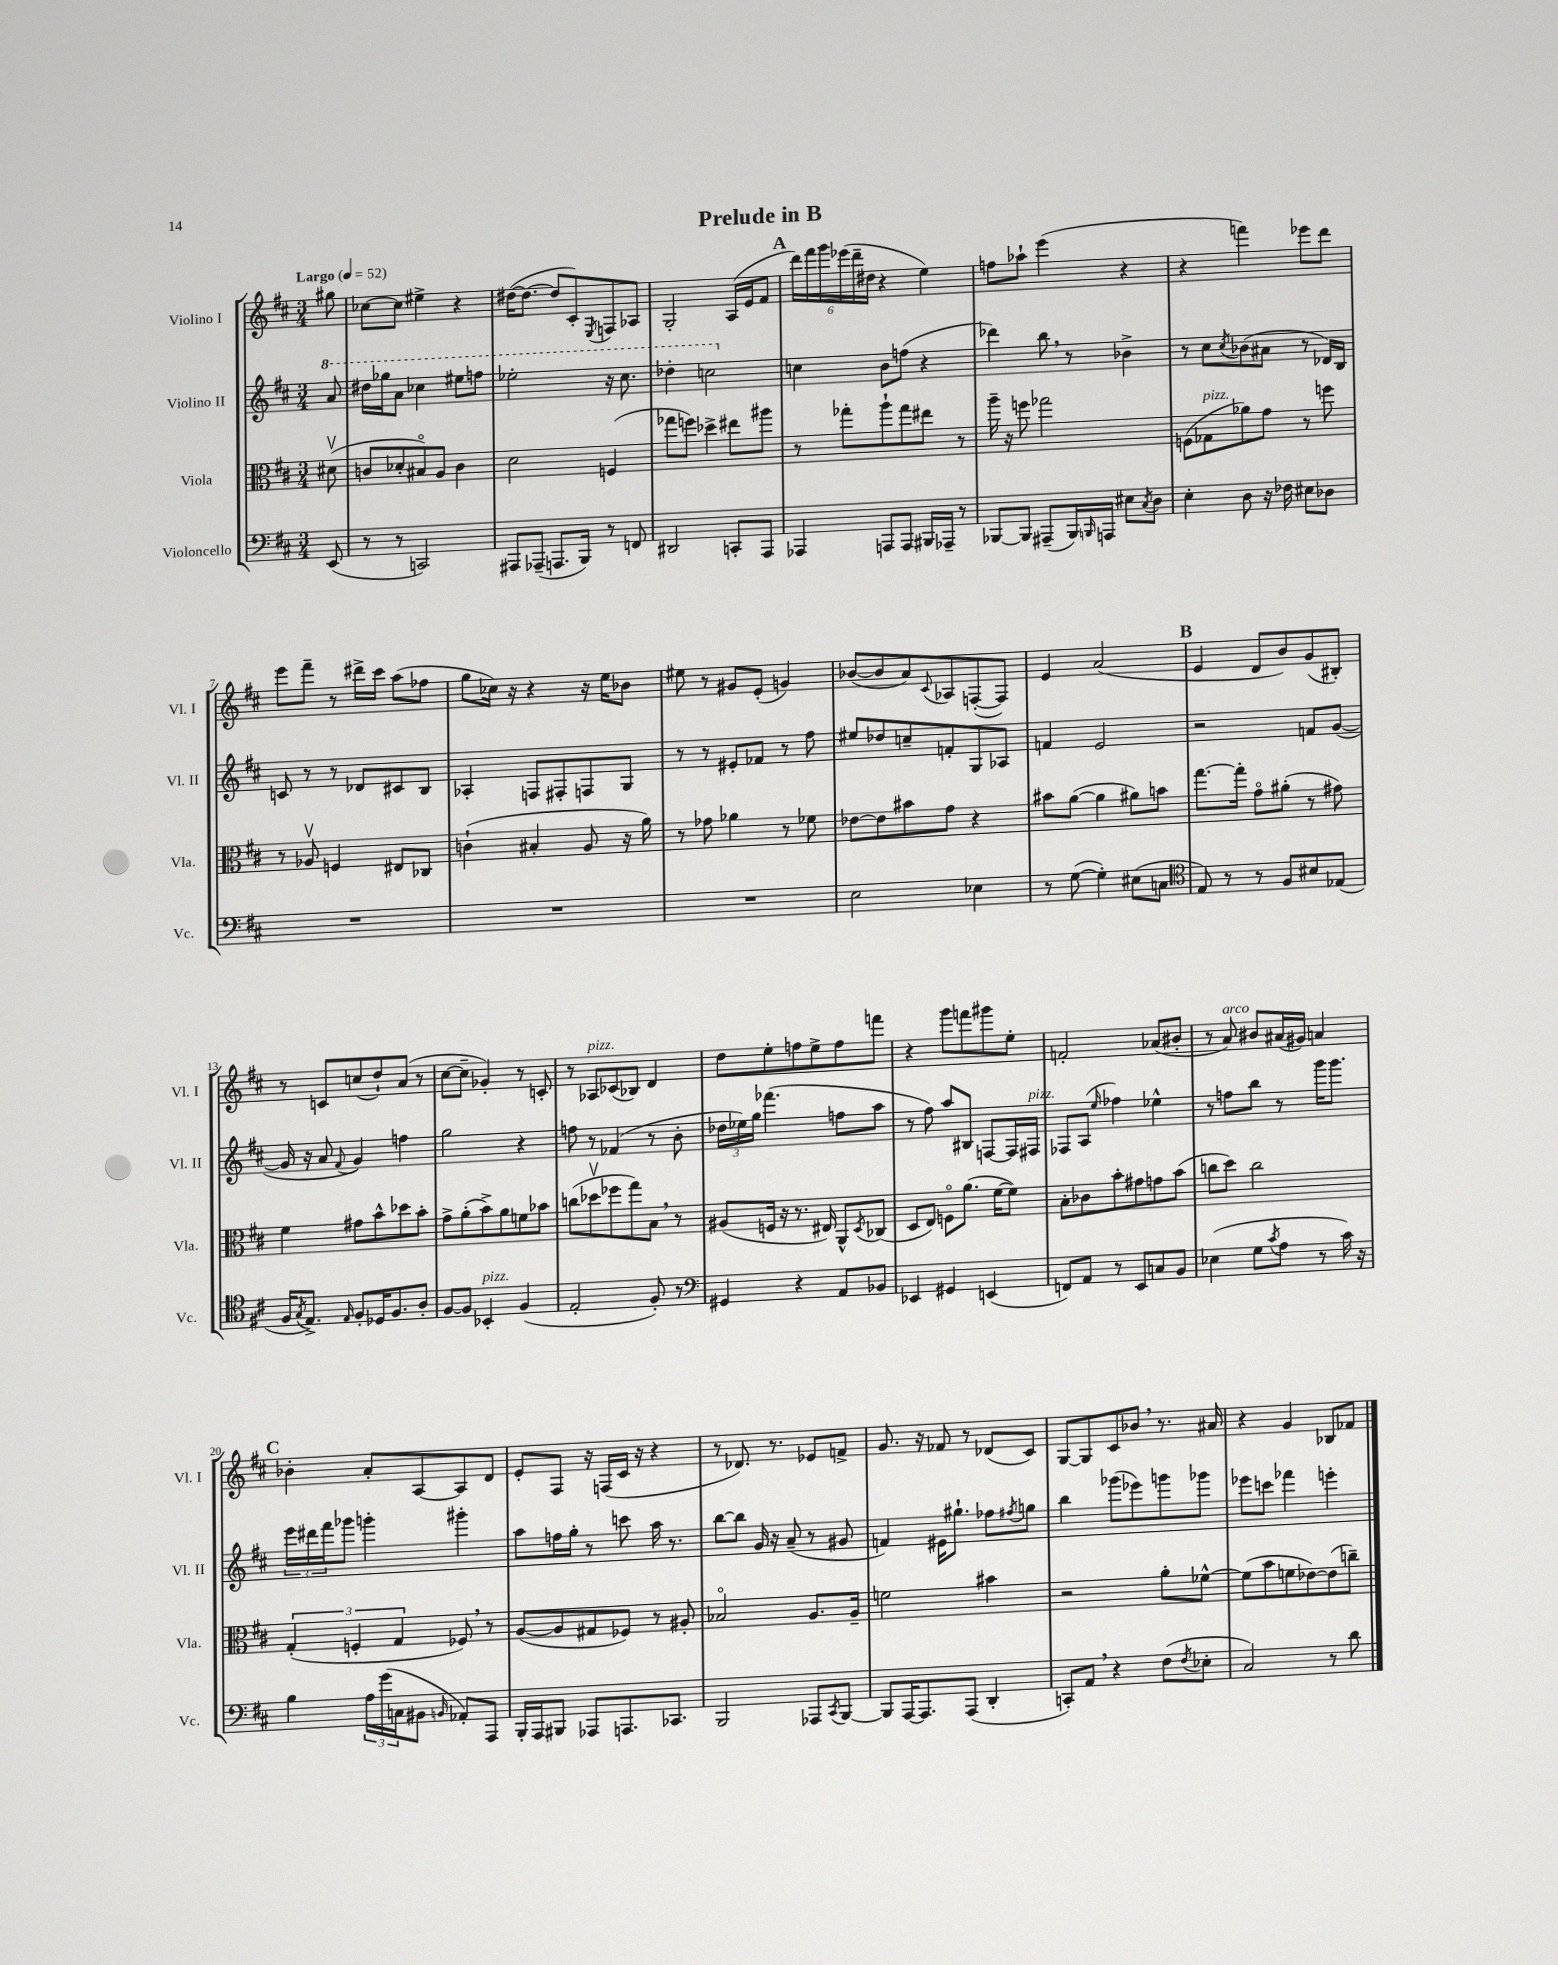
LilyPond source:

\header { title = "Prelude in B" }
<<
\new StaffGroup <<
\new Staff = "s0" \with { instrumentName = "Violino I" shortInstrumentName = "Vl. I" } {
    \clef treble \key d \major \numericTimeSignature \time 3/4 \partial 8 \tempo "Largo" 4 = 52
    gis''8 |
    ces''8~ ces''8 eis''4-> r4 |
    dis''16~( dis''8.~ dis''8 cis'8-.) \acciaccatura { e8 } f8 aes8 |
    g2-. a16( e'16 fis'8 |
    \mark \markup { \bold "A" } \tuplet 6/4 { d'''16) fis'''16 g'''16 ees'''16( d'''16-- dis''16 } r4 e''4) |
    f''8 aes''8-! e'''4( r4 |
    r4 f'''4) ees'''8 d'''8 |
    e'''8 fis'''8-- r8 dis'''16-> cis'''16 a''8( fes''8 |
    g''8 ces''16) r16 r4 r16 e''16 bes'8 |
    eis''8 r8 gis'8 e'8-.( g'4) |
    bes'8~( bes'8 a'8) \appoggiatura { cis'8 } aes8 f8~-.( f8) |
    e'4 a'2( |
    \mark \markup { \bold "B" } e'4 d'8 b'8) g'8( bis8-.) |
    r8 c'8 c''8( d''8-!) a'8( r8 |
    cis''8~ cis''8-- ges'4-.) r8 c'8-. |
    r8 aes8^\markup { \italic "pizz." } ces'8( bes8) d'4 |
    d''8 e''8-. f''8 e''8-> f''8 f'''8 |
    r4 g'''8 f'''8 gis'''8 e''8-. |
    f'2-. aes'8( bis'8-. |
    r8 a'8^\markup { \italic "arco" }) bis'8 ais'16( gis'16) a'4 |
    \mark \markup { \bold "C" } bes'4-. a'8-. a8~ a8 d'8 |
    e'8-. fis8 r16 f16( cis'16 r16 r4 |
    r8 des'8.) r8. ees'8 f'8-> |
    g'8. r16 fes'8 r8 des'8( cis'8) |
    g8~ g8 cis'8 bes'8 \breathe r8. ais'16 |
    r4 g'4 bes8 fes'8 \bar "|." |
}
\new Staff = "s1" \with { instrumentName = "Violino II" shortInstrumentName = "Vl. II" } {
    \clef treble \key d \major \numericTimeSignature \time 3/4 \partial 8
    \ottava #1 a''8 |
    dis'''16 ges'''16 a''8 ces'''4 eis'''8 f'''8 |
    ees'''2-. r16 cis'''8. |
    des'''4-. c'''2 \ottava #0 |
    \mark \markup { \bold "A" } c''4 b'8 f''8( r4 |
    des'''4) b''8 \breathe r8 bes'4-> |
    r8 cis''8 \acciaccatura { cis''8 } bes'8( ais'8 r8 des'16) b16 |
    c'8 r8 r8 des'8 cis'8 b8 |
    aes4-. f8 fis8-. f8 g8 |
    r8 r8 eis'8-. fes'8 r8 fis''8 |
    eis''8 des''8 c''8-- f'8-. g8 aes8 |
    f'4 e'2 |
    \mark \markup { \bold "B" } r2 f'8 g'8~( |
    g'16 r16 a'8 \appoggiatura { fis'8 } g'4) f''4 |
    g''2 r4 |
    f''8 r8 fes'4( r8 b'8-. |
    \tuplet 3/2 { des''16 ees''16) g''16 } fes'''4.( f''8 a''8 |
    r8 fis''8) a''8 bis8 f8~ f16 fis16^\markup { \italic "pizz." } |
    fes8 a8( \grace { e''16 } fes''4) ees''4-^ |
    r8 f''8 b''8 r8 g'''16 g'''8. |
    \mark \markup { \bold "C" } \tuplet 3/2 { e'''16 dis'''16 fis'''16 } ges'''8 g'''4-. gis'''4-. |
    a''8 f''16 g''16-. r8 c'''8 a''16 r8. |
    b''8~ b''8 g'16 r16 a'8--( r8 gis'8 |
    f'4) eis'16 gis''8.-! fes''8 \acciaccatura { fis''8 } g''8 |
    b''4 ges'''8( ees'''8) g'''8 ges'''8 |
    ees'''8 c'''8 fes'''4 e'''4-. \bar "|." |
}
\new Staff = "s2" \with { instrumentName = "Viola" shortInstrumentName = "Vla." } {
    \clef alto \key d \major \numericTimeSignature \time 3/4 \partial 8
    dis'8\upbow( |
    c'8 des'8-. bis8\flageolet) a8 c'4 |
    d'2 f4( |
    ges''8 f''8) des''4-> eis''8 ais''8 |
    \mark \markup { \bold "A" } r8 ges''8-. a''8-! ges''8 eis''8 r8 |
    a''16-- r16 f''8 ges''2 |
    f8( ges8^\markup { \italic "pizz." } aes'8) g'8 r8 f''8 |
    r8 aes8\upbow f4 eis8 ces8 |
    c'4-!( bis4-. a8 r16 a'16) |
    r8 ges'8 aes'4 r8 fes'8 |
    ees'8~ ees'8 bis'8 g'8 r4 |
    bis'8 a'8~( a'4 ais'8) b'8 |
    \mark \markup { \bold "B" } g''8.~ g''16-. g'8\flageolet ais'8-.( r8 gis'8) |
    fis'4 gis'8 b'8-^ des''8 b'8-. |
    g'8-> a'8-.( b'8->) a'8 f'8 bes'8 |
    c''8( des''8\upbow fes''8 g''8) b8 \breathe r8 |
    ais8( f16 r16 r8. eis16) a,8-^ \acciaccatura { d8 } ces8( |
    d8 e8) f8\flageolet a'8.( fis'16~ fis'8) |
    b8-. ces'8 b'8-. gis'8 g'8 b'8( |
    c''8 d''8) c''2 |
    \mark \markup { \bold "C" } \tuplet 3/2 { g4-.( f4-. g4 } fes8) \breathe r8 |
    a8~( a8 gis8 fes8) r8 ais8-. |
    bes2\flageolet a8. a16-- |
    f'2 bis'4 |
    r2 a'8-. fes'8~-^ |
    fes'8( b'8 f'8 ees'8~) ees'8( c''8--) \bar "|." |
}
\new Staff = "s3" \with { instrumentName = "Violoncello" shortInstrumentName = "Vc." } {
    \clef bass \key d \major \numericTimeSignature \time 3/4 \partial 8
    e,8( |
    r8 r8 c,2) |
    ais,,8 aes,,8--( a,,8. b,,16) r8 f,8 |
    dis,2 c,8-. a,,8 |
    \mark \markup { \bold "A" } aes,,4 a,,8 a,,8 bis,,16 aes,,16-- r8 |
    bes,,8~ bes,,8 ais,,8--( bes,,16) \grace { b,,16 } a,,16 eis8 \acciaccatura { cis8 } d8 |
    e4-. d8 r16 fes16 eis8 des8 |
    R2. |
    R2. |
    R2. |
    e2 ees4 |
    r8 g8~( g4-.) eis8( c8 |
    \mark \markup { \bold "B" } \clef tenor e8) r8 r8 fis8 bis8 ees8( |
    fis16 \acciaccatura { g8 } e8.->) \grace { e16 } fis8-. des16 fis8. a8-. |
    fis8~ fis8 bes,4-.^\markup { \italic "pizz." } fis4( |
    e2-. fis8-.) r8 |
    \clef bass gis,4 r4 a,8 bes,8 |
    ees,4 gis,4 e,4( |
    f,8) a,8 r8 e,8 c8 b,8 |
    ees4( g8 \acciaccatura { cis'8 } a8 r8 cis'16) r16 |
    \mark \markup { \bold "C" } b4 \tuplet 3/2 { a16 g'16( c16 } bis,8 \grace { b,16 } aes,8-.) a,,8 |
    b,,16-. a,,16 bis,,8 aes,,8 a,,8. ces,8. |
    b,,2 aes,,8 \acciaccatura { cis,8 } b,,8~ |
    b,,8 a,,16~ a,,8. a,,8( d,4-. |
    c,8-.) a,8 \breathe r4 fis8( \acciaccatura { fis8 } ees8-. |
    cis2) r8 d'8 \bar "|." |
}
>>
>>
